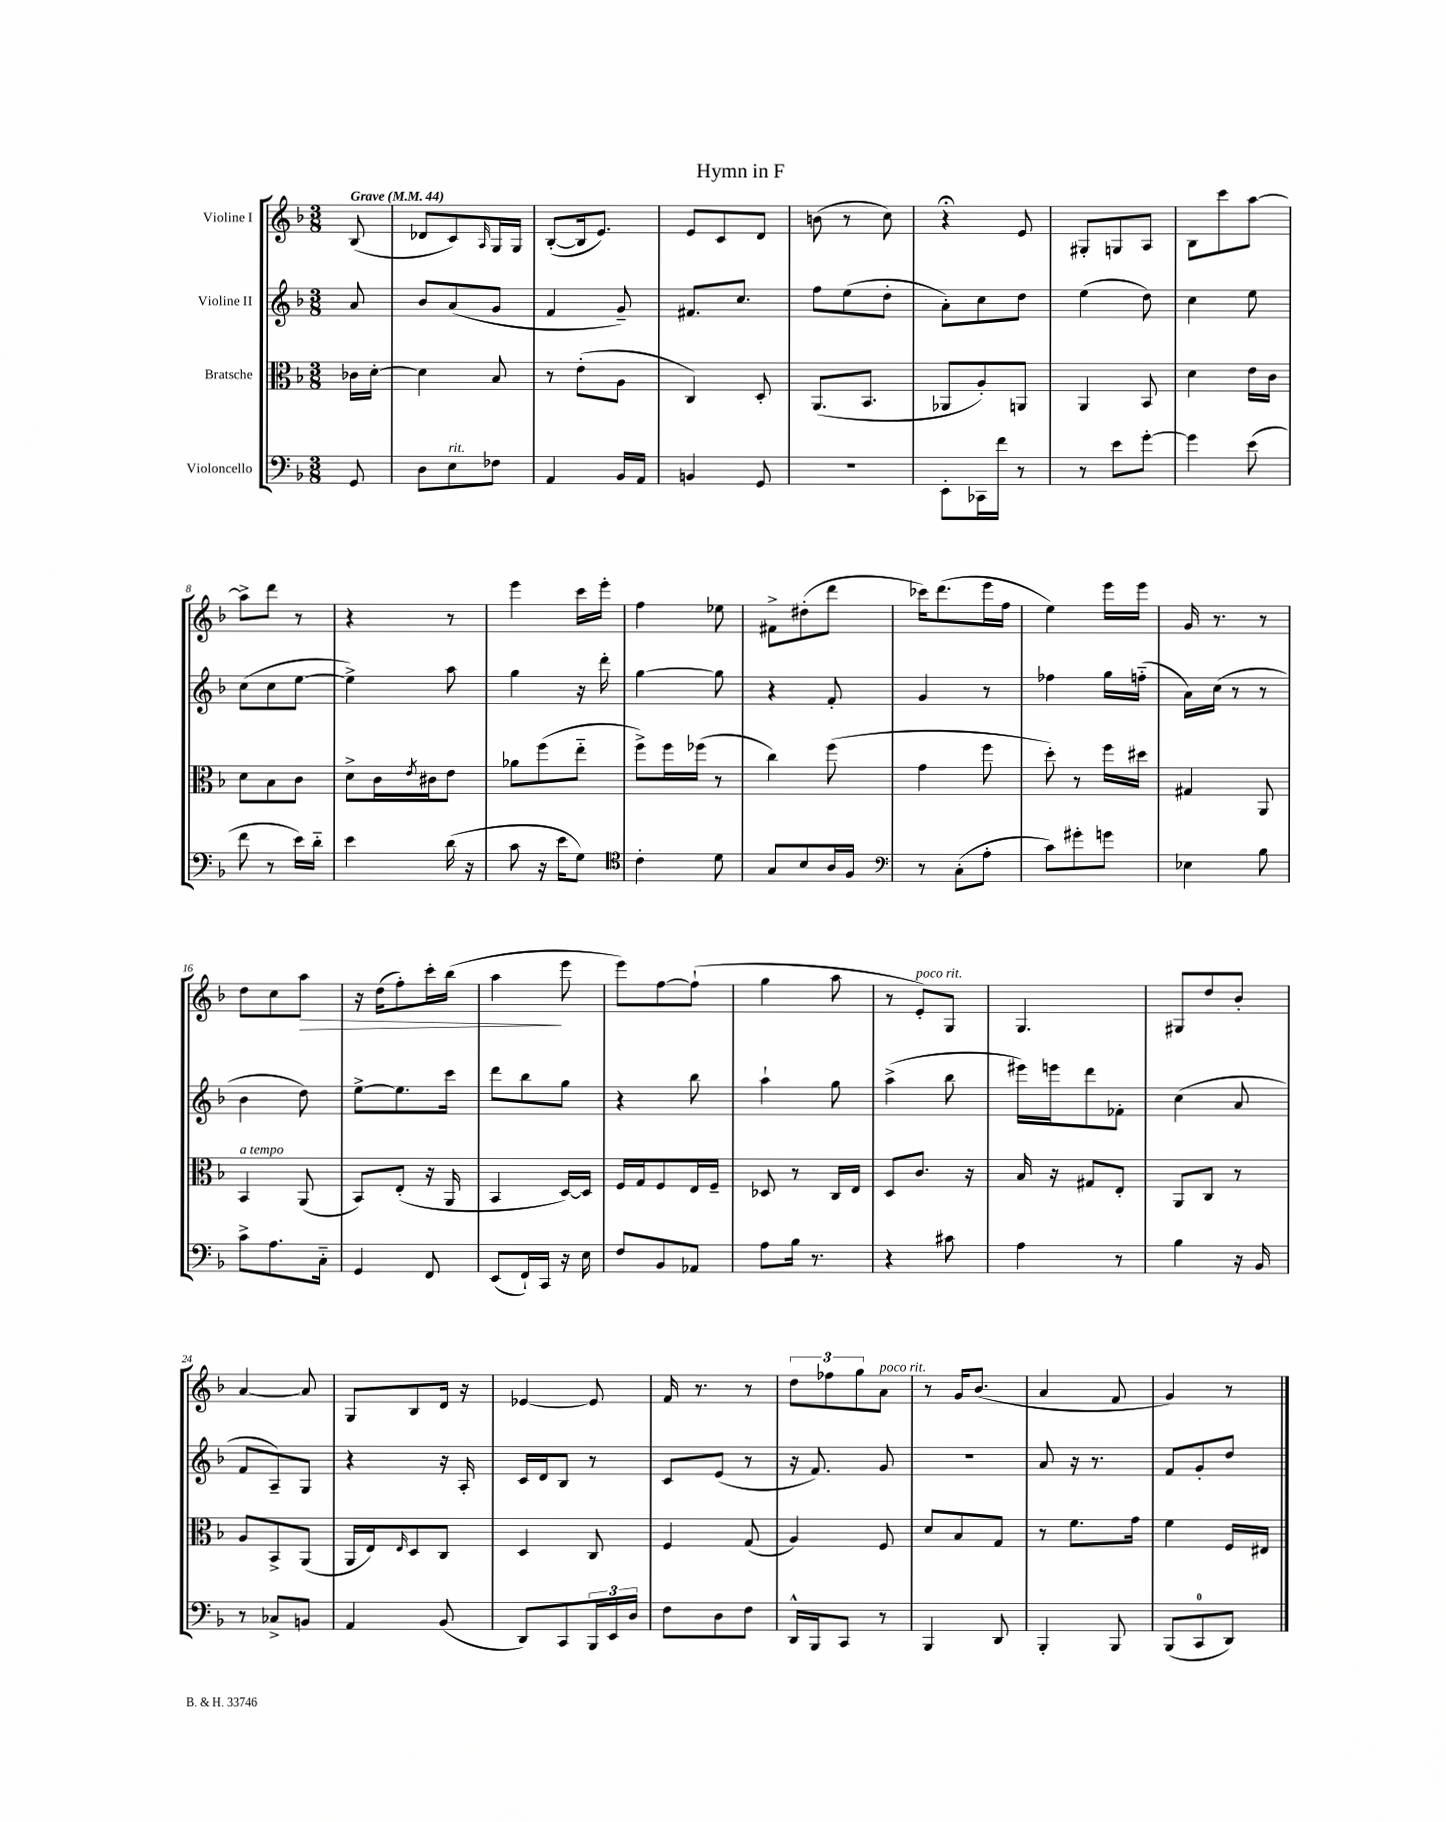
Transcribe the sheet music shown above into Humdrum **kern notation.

**kern	**kern	**kern	**kern	**dynam
*part4	*part3	*part2	*part1	*part1
*staff4	*staff3	*staff2	*staff1	*staff1
*I"Violoncello	*I"Bratsche	*I"Violine II	*I"Violine I	*
*clefF4	*clefC3	*clefG2	*clefG2	*
*k[b-]	*k[b-]	*k[b-]	*k[b-]	*
*M3/8	*M3/8	*M3/8	*M3/8	*
*MM44	*MM44	*MM44	*MM44	*
=	=	=	=	=
!	!	!	!LO:TX:a:B:t=Grave	!
8GG/	16c-X\LL	8a/	(8B-/	.
.	[16d'\JJ	.	.	.
=1	=1	=1	=1	=1
8D\L	4d\]	8b-/L	8d-X/L	.
!LO:TX:a:i:t=rit.	!	!	!	!
8E\	.	(8a/	8c/)	.
.	.	.	16qqA/	.
8F-X\J	8B-/	8g/J	16G/L	.
.	.	.	16G/JJ	.
=2	=2	=2	=2	=2
4AA/	8r	4f/	([8B-'/L	.
.	(8e'\L	.	16B-/k]	.
.	.	.	8.e/J)	.
16BB-/LL	8A\J	8g~/)	.	.
16AA/JJ	.	.	.	.
=3	=3	=3	=3	=3
4BBn/	4C/)	8.f#X/L	8e/L	.
.	.	.	8c/	.
.	.	8.cc/J	.	.
8GG/	8D'/	.	8d/J	.
=4	=4	=4	=4	=4
4.r	(8.AA/L	8ff\L	(8bn\	.
.	.	(8ee\	8r	.
.	8.BB-/J	.	.	.
.	.	8dd'\J	8cc\)	.
=5	=5	=5	=5	=5
8EE'\L	8AA-X/L	8a'\L)	4r;<	.
16CC-X\L	8A'/)	8cc\	.	.
16f\JJ	.	.	.	.
8r	8AAn/J	8dd\J	8e/	.
=6	=6	=6	=6	=6
8r	4AA/	(4ee\	8G#X'/L	.
8e\L	.	.	8Gn/	.
[8g'\J	8BB-/	8dd\)	8A/J	.
=7	=7	=7	=7	=7
4g\]	4d\	4cc\	8B-\L	.
.	.	.	8ccc\	.
(8e\	16e\LL	8ee\	[8aa\J	.
.	16c\JJ	.	.	.
!!LO:LB:g=z
=8	=8	=8	=8	=8
8f\	8d\L	(8cc\L	8aa^\L]	.
8r	8B-\	8cc\	8ddd\J	.
16e\LL)	8c\J	[8ee\J	8r	.
16d\JJ	.	.	.	.
=9	=9	=9	=9	=9
4e\	8d^\L	4ee^\])	4r	.
.	16c\L	.	.	.
.	8qe/	.	.	.
.	16c#X\J	.	.	.
(16d\	8e\J	8aa\	8r	.
16r	.	.	.	.
=10	=10	=10	=10	=10
8c\	8a-X\L	4gg\	4eee\	.
16r	(8ff\	.	.	.
16e\KL	.	.	.	.
8G\J)	8ee\J	16r	16ccc\LL	.
.	.	16ddd'\	16eee'\JJ	.
=11	=11	=11	=11	=11
*clefC4	*	*	*	*
4c'\	8ff^\L)	[4gg\	4ff\	.
.	16ff\L	.	.	.
.	(16ff-X\JJ	.	.	.
8d\	8r	8gg\]	8ee-X\	.
=12	=12	=12	=12	=12
8G/L	4cc\)	4r	8f#X^\L	.
8B-/	.	.	(8dd#X'\	.
16A/L	(8ff\	8f'/	8ddd\J	.
16F/JJ	.	.	.	.
=13	=13	=13	=13	=13
*clefF4	*	*	*	*
8r	4g\	4g/	16ccc-X\KL)	.
.	.	.	(8.ddd\	.
(8C'\L	.	.	.	.
8A'\J	8ff\	8r	16eee\L	.
.	.	.	16ff\JJ	.
=14	=14	=14	=14	=14
8c\L)	8dd'\)	4ff-X\	4ee\)	.
8g#X'\	8r	.	.	.
8gn\J	16ff\LL	16gg\LL	16eee\LL	.
.	16dd#X\JJ	(16ffn\JJ	16eee\JJ	.
=15	=15	=15	=15	=15
4E-X\	4G#X/	16a\LL)	16g/	.
.	.	(16cc\JJ	8.r	.
.	.	8r	.	.
8B-\	8AA/	8r	8r	.
!!LO:LB:g=z
=16	=16	=16	=16	=16
!	!LO:TX:a:i:t=a tempo	!	!	!
8c^\L	4BB-/	4b-\	8dd\L	.
8.A\	.	.	8cc\	.
!	!	!	!	!LO:HP:b
.	(8AA/	8dd\)	8aa\J	>
16C\Jk	.	.	.	.
=17	=17	=17	=17	=17
4GG/	8BB-/L)	[8ee^\L	16r	.
.	.	.	(16dd\KL	.
.	(8E'/J	8.ee\]	8ff'\)	.
8FF/	16r	.	16ccc'\L	.
.	16AA/	16ccc\Jk	(16bb-\JJ	.
=18	=18	=18	=18	=18
(8EE/L	4BB-/	8ddd\L	4aa\	.
16FF`/L)	.	8bb-\	.	.
16CC/JJ	.	.	.	.
16r	[16D/LL)	8gg\J	8eee\	]
16E\	16D/JJ]	.	.	.
=19	=19	=19	=19	=19
8F/L	16F/LL	4r	8eee\L)	.
.	16G/J	.	.	.
8BB-/	8F/	.	[8ff\	.
8AA-X/J	16E/L	8bb-\	(8ff`\J]	.
.	16F~/JJ	.	.	.
=20	=20	=20	=20	=20
8A\L	8D-X/	4aa`\	4gg\	.
16B-\Jk	8r	.	.	.
8.r	.	.	.	.
.	16C/LL	8gg\	8aa\	.
.	16E/JJ	.	.	.
=21	=21	=21	=21	=21
4r	8D/L	(4aa^\	8r	.
!	!	!	!LO:TX:a:i:t=poco rit.	!
.	8.c/J	.	8e'/L)	.
8c#X\	.	8bb-\	8G/J	.
.	16r	.	.	.
=22	=22	=22	=22	=22
4A\	16B-/	16eee#X\LL)	4.G/	.
.	16r	16eeen\J	.	.
.	8G#X/L	8ddd\	.	.
8r	8E'/J	8f-X'\J	.	.
=23	=23	=23	=23	=23
4B-\	8AA/L	(4cc\	8G#X/L	.
.	8C/J	.	8dd/	.
16r	8r	8a/	8b-'/J	.
16BB-/	.	.	.	.
!!LO:LB:g=z
=24	=24	=24	=24	=24
8r	8A/L	8f/L	[4a/	.
8C-X^/L	8BB-^/	8A~/)	.	.
8BBn/J	(8AA/J	8G/J	8a/]	.
=25	=25	=25	=25	=25
4AA/	16AA/LL	4r	8G/L	.
.	16E/J)	.	.	.
.	16qqE/	.	.	.
.	8D/	.	8B-/	.
(8BB-/	8C/J	16r	16d/Jk	.
.	.	16A'/	16r	.
=26	=26	=26	=26	=26
8DD/L)	4D/	16c/LL	[4e-X/	.
.	.	16d/J	.	.
8CC/	.	8B-/J	.	.
24BBB-/L	8C/	8r	8e-/]	.
24EE/	.	.	.	.
24D/JJ	.	.	.	.
=27	=27	=27	=27	=27
8F\L	4F/	8c/L	16f/	.
.	.	.	8.r	.
8D\	.	(8e/J	.	.
8F\J	(8G/	8r	8r	.
=28	=28	=28	=28	=28
16DD^^/LL	4A/)	16r	12dd\L	.
16BBB-/J	.	8.f/)	.	.
.	.	.	12ff-X\	.
8CC/J	.	.	.	.
.	.	.	12gg\	.
!	!	!	!LO:TX:a:i:t=poco rit.	!
8r	8F/	8g/	8a\J	.
=29	=29	=29	=29	=29
4BBB-/	8d/L	4.r	8r	.
.	8B-/	.	16g/KL	.
.	.	.	(8.b-/J	.
8DD/	8G/J	.	.	.
=30	=30	=30	=30	=30
4BBB-'/	8r	8a/	4a/	.
.	8.f\L	16r	.	.
.	.	8.r	.	.
8BBB-/	.	.	8f/	.
.	16g\Jk	.	.	.
=31	=31	=31	=31	=31
(8BBB-/L	4f\	8f/L	4g/)	.
8CC/	.	8g'/	.	.
8DD/J)	16F/LL	8dd/J	8r	.
.	16E#X/JJ	.	.	.
==	==	==	==	==
*-	*-	*-	*-	*-
